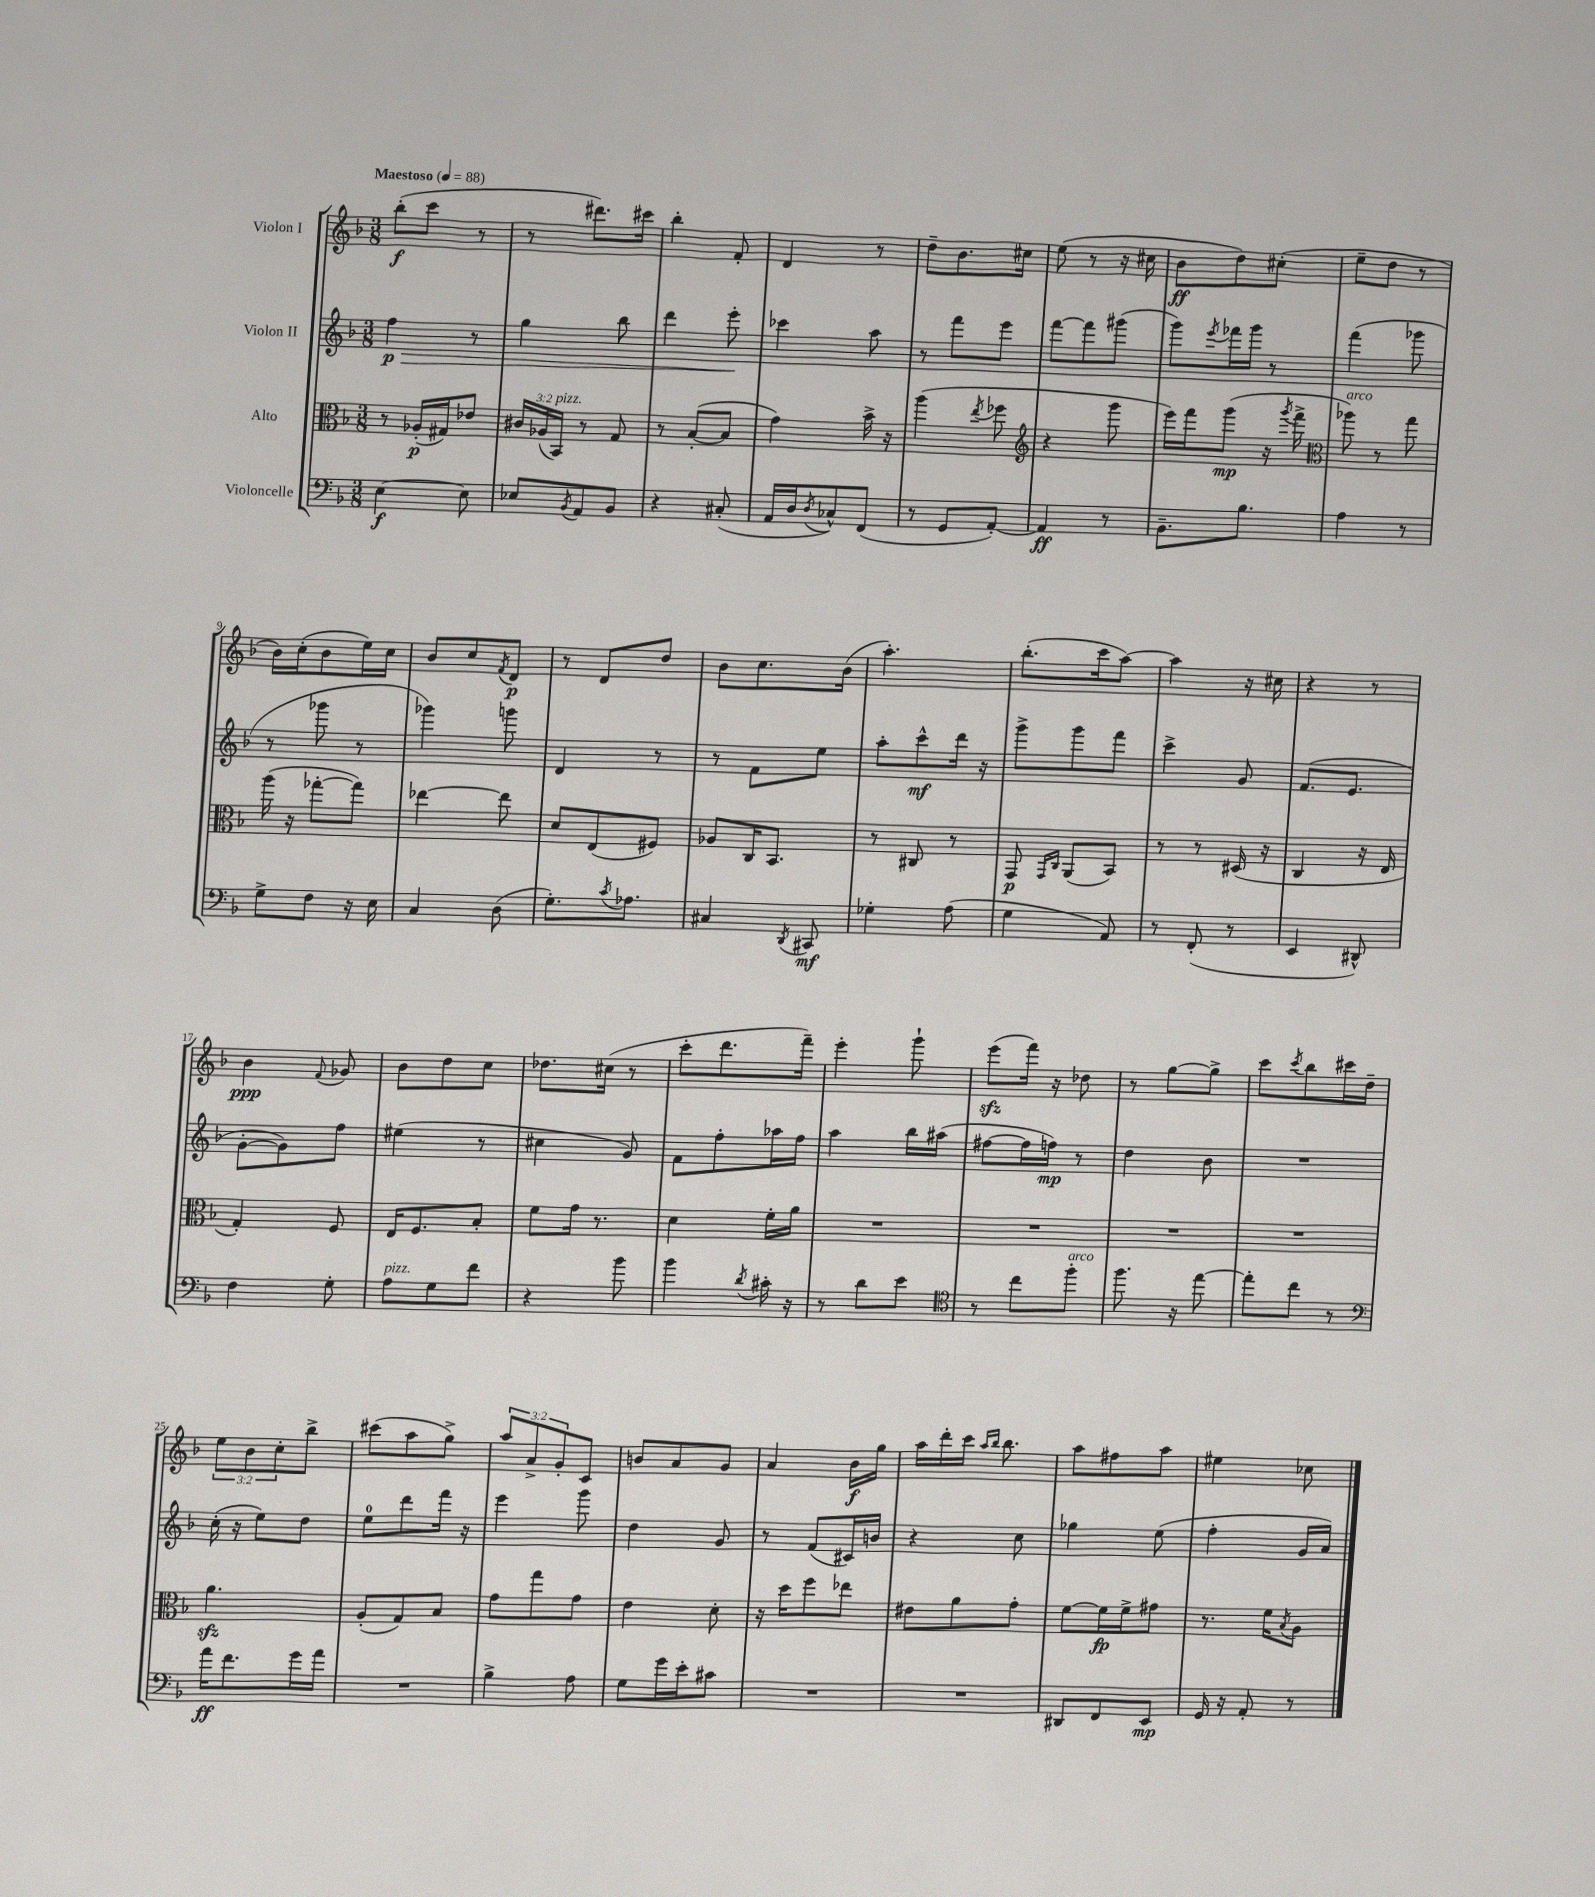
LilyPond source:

<<
\new StaffGroup <<
\new Staff = "s0" \with { instrumentName = "Violon I" } {
    \clef treble \key f \major \numericTimeSignature \time 3/8 \override Staff.TupletNumber.text = #tuplet-number::calc-fraction-text \tempo "Maestoso" 4 = 88
    bes''8-.\f( c'''8 r8 |
    r8 dis'''8.) cis'''16 |
    bes''4-. f'8-. |
    d'4 r8 |
    d''8-- bes'8. cis''16 |
    e''8( r8 r16 cis''16 |
    bes'8\ff d''8) cis''8-.( |
    e''8-- d''8 r8 |
    bes'16) c''16-.( bes'8 e''16) c''16 |
    bes'8 c''8 \acciaccatura { f'8 } d'8\p |
    r8 d'8 d''8 |
    bes'8 c''8. bes'16( |
    a''4.-.) |
    bes''8.-.( c'''16 a''8~) |
    a''4 r16 cis''16 |
    r4 r8 |
    bes'4\ppp \appoggiatura { f'8 } ges'8 |
    bes'8 d''8 c''8 |
    des''8. cis''16( r8 |
    c'''8-. d'''8. f'''16--) |
    e'''4-. g'''8-! |
    e'''8\sfz( f'''16) r16 des''8 |
    r8 g''8~ g''8-> |
    c'''8 \acciaccatura { c'''8 } bes''8 cis'''16 d''16-- |
    \tuplet 3/2 { e''8 bes'8 c''8-. } bes''8-> |
    cis'''8( a''8 g''8->) |
    \tuplet 3/2 { a''8 a'8-> g'8-. } c'8 |
    b'8 a'8 g'8 |
    a'4 bes'16\f g''16 |
    a''16 d'''16-. c'''16 \grace { a''16 bes''16 } bes''8. |
    a''8 fis''8 a''8 |
    eis''4 ces''8 \bar "|." |
}
\new Staff = "s1" \with { instrumentName = "Violon II" } {
    \clef treble \key f \major \numericTimeSignature \time 3/8
    f''4\p\> r8 |
    g''4 bes''8 |
    d'''4 e'''8-.\! |
    ces'''4 a''8 |
    r8 f'''8 e'''8 |
    f'''8~ f'''8 gis'''8( |
    g'''8) \acciaccatura { e'''8 } fes'''16 g'''16 r8 |
    f'''4( ges'''8 |
    r8 ges'''8 r8 |
    ges'''4) g'''8 |
    d'4 r8 |
    r8 f'8 e''8 |
    a''8-. c'''8-^\mf d'''16 r16 |
    g'''8-> g'''8 f'''8 |
    c'''4-> g'8 |
    f'8.( e'8. |
    g'8~-. g'8) f''8 |
    eis''4( r8 |
    cis''4 g'8) |
    f'8 f''8-. aes''16 f''16 |
    a''4 bes''16 ais''16( |
    fis''8~ fis''16 f''16\mp) r8 |
    d''4 bes'8 |
    R4. |
    c''16-.( r16 e''8) d''8 |
    e''8-0 d'''8 f'''16 r16 |
    e'''4 g'''8 |
    d''4 g'8 |
    r8 f'8( cis'16) b'16 |
    r4 c''8 |
    ges''4 e''8( |
    f''4-. g'16 a'16) \bar "|." |
}
\new Staff = "s2" \with { instrumentName = "Alto" } {
    \clef alto \key f \major \numericTimeSignature \time 3/8 \override Staff.TupletNumber.text = #tuplet-number::calc-fraction-text
    r8 aes16-.\p( gis16) ees'8 |
    \tuplet 3/2 { cis'16 aes16( bes,16^\markup { \italic "pizz." }) } r8 g8 |
    r8 bes8~-.( bes8 |
    g'4) bes'16-> r16 |
    a''4( \acciaccatura { e''8 } fes''8 |
    \clef treble r4 g'''8 |
    e'''16) f'''16 g'''8\mp( r16 \acciaccatura { g'''8 } f'''16-> |
    \clef alto aes''8^\markup { \italic "arco" }) r8 g''8 |
    a''16( r16 ges''8~-. ges''8) |
    ees''4~ ees''8 |
    d'8 e8( fis8) |
    aes8 c16 bes,8. |
    r8 cis8 r8 |
    g,8\p \grace { g,16 c16 } a,8( bes,8) |
    r8 r8 dis16( r16 |
    c4 r16 e16 |
    g4-.) f8 |
    e16 f8. bes8-. |
    f'8 g'16 r8. |
    d'4 f'16-. a'16 |
    R4. |
    R4. |
    R4. |
    R4. |
    a'4.\sfz |
    a8-.( g8) bes8 |
    g'8 g''8 g'8 |
    e'4 d'8-. |
    r16 d''16 f''8 ees''8 |
    eis'8 a'8 g'8-. |
    f'8~ f'16\fp f'16-> gis'8 |
    r8. f'16 \acciaccatura { bes8 } a8 \bar "|." |
}
\new Staff = "s3" \with { instrumentName = "Violoncelle" } {
    \clef bass \key f \major \numericTimeSignature \time 3/8
    e4~\f e8 |
    ees8 \acciaccatura { bes,8 } a,8 bes,8 |
    r4 cis8-.( |
    a,16 d16 \acciaccatura { d8 } ces8-^) f,8( |
    r8 g,8 a,8~-.) |
    a,4\ff r8 |
    bes,8.-- bes8. |
    a4 r8 |
    g8-> f8 r16 e16 |
    c4 d8( |
    g8.-.) \acciaccatura { c'8 } aes8. |
    cis4 \acciaccatura { d,8 } cis,8\mf |
    ges4-. a8( |
    g4 a,8) |
    r8 f,8-.( r8 |
    e,4 dis,8-^) |
    f4 g8-. |
    a8^\markup { \italic "pizz." } g8 f'8 |
    r4 bes'8 |
    bes'4 \acciaccatura { d'8 } cis'16-. r16 |
    r8 d'8 e'8 |
    \clef tenor r8 c''8 f''8-.^\markup { \italic "arco" } |
    f''8. r16 e''8~ |
    e''8-. c''8 r8 |
    \clef bass a'16\ff f'8. g'16 a'16 |
    R4. |
    bes4-> a8 |
    g8 g'16 e'16-. cis'8 |
    R4. |
    R4. |
    dis,8 f,8 e,8\mp |
    g,16 r16 a,8-. r8 \bar "|." |
}
>>
>>
